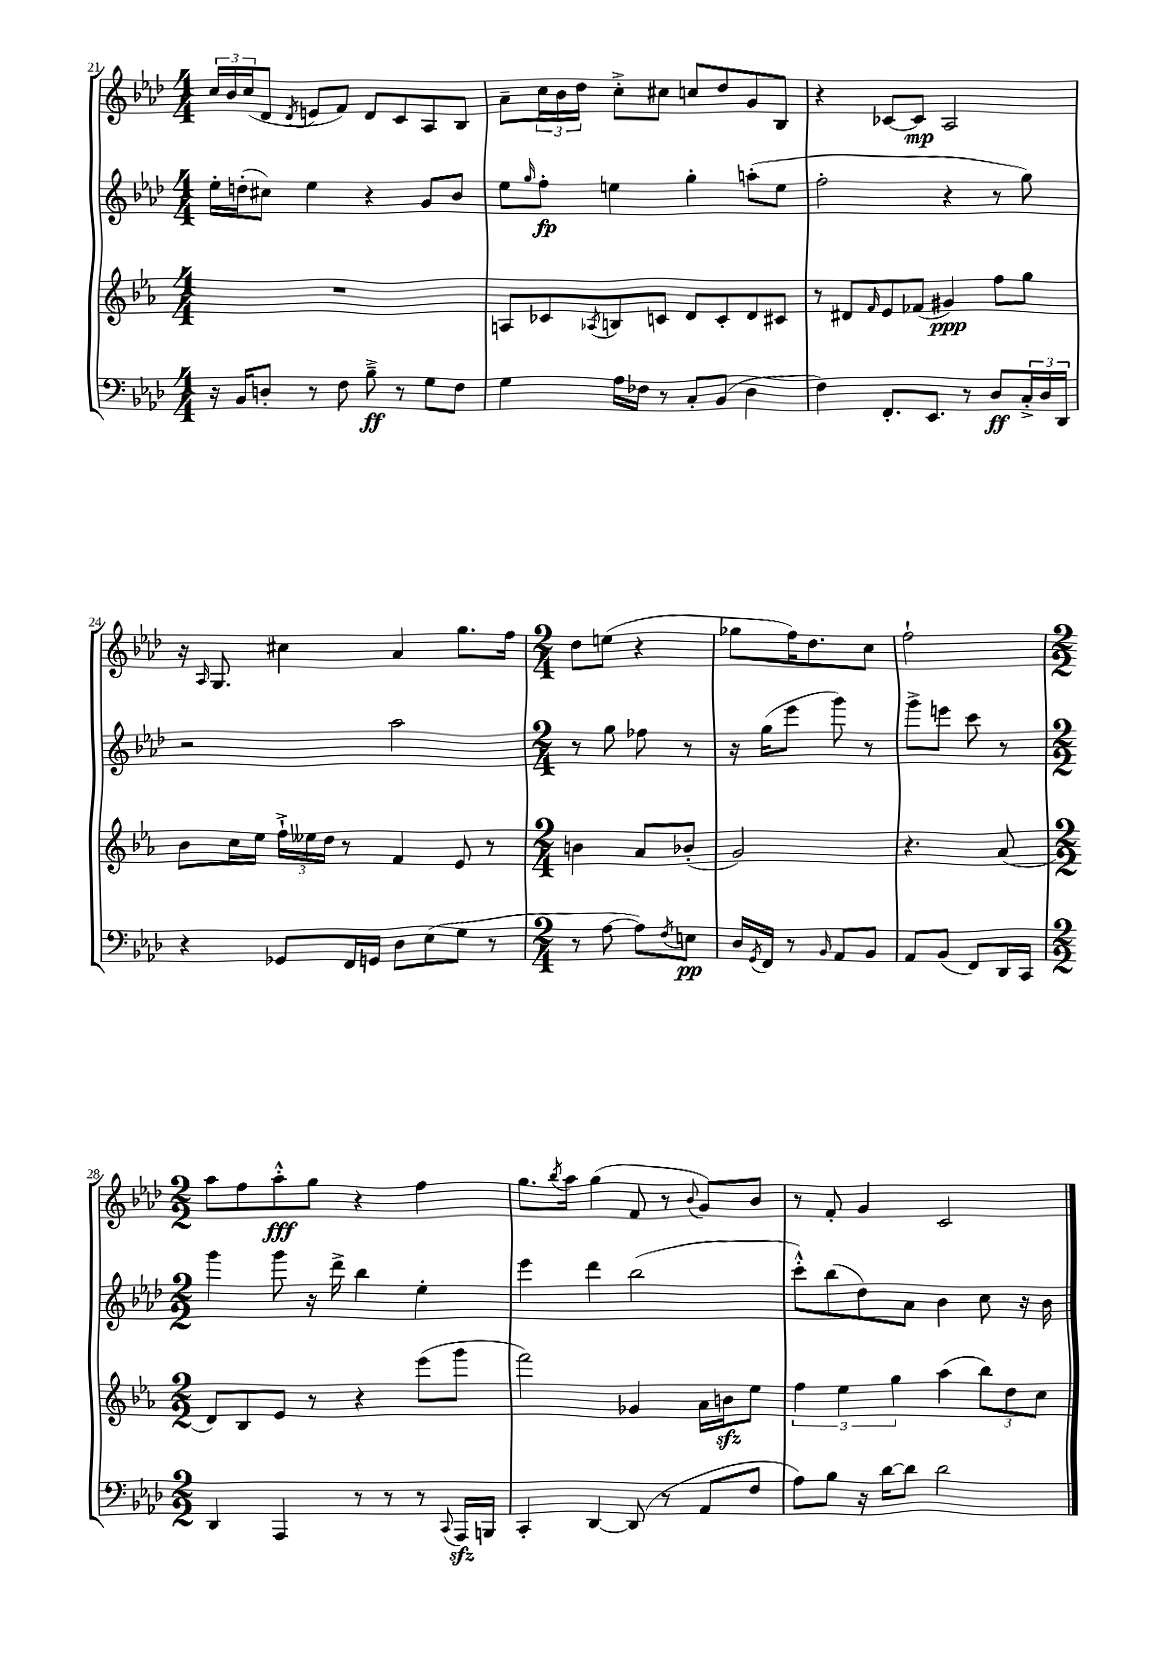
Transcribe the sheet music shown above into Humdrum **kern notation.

**kern	**kern	**kern	**kern
*staff4	*staff3	*staff2	*staff1
*clefF4	*clefG2	*clefG2	*clefG2
*k[b-e-a-d-]	*k[b-e-a-]	*k[b-e-a-d-]	*k[b-e-a-d-]
*M4/4	*M4/4	*M4/4	*M4/4
16r	1r	16ee-'\LL	24cc/LL
.	.	.	24b-/
16BB-/LK	.	(16dd'\J	.
.	.	.	(24cc/J
8D'/J	.	8cc#\J)	8d-/J
.	.	.	8qd-/
8r	.	4ee-\	8e/L
8F\	.	.	8f/J)
8B-~^\	.	4r	8d-/L
8r	.	.	8c/
8G\L	.	8g/L	8A-/
8F\J	.	8b-/J	8B-/J
=	=	=	=
4G\	8A/L	8ee-\L	8a-~\L
.	.	16qqgg/	.
.	8c-/	8ff'\J	24cc\L
.	.	.	24b-\
.	.	.	24dd-\JJ
.	8qA-/	.	.
16A-\LL	8B/	4ee\	8cc'^\L
16F-\JJ	.	.	.
8r	8c/J	.	8cc#\J
8C'/L	8d/L	4gg'\	8cc/L
(8BB-/J	8c'/	.	8dd-/
4D-\	8d/	(8aa'\L	8g/
.	8c#/J	8ee\J	8B-/J
=	=	=	=
4F\)	8r	2ff'\	4r
.	8d#/L	.	.
.	16qqf/	.	.
8.FF'/L	8e-/	.	[8c-/L
.	(8f-/J	.	8c-/]J
8.EE-/J	.	.	.
.	4g#/)	4r	2A-/
8r	.	.	.
8D-/L	8ff\L	8r	.
24C'^/L	8gg\J	8gg\)	.
24D-/	.	.	.
24DD-/JJ	.	.	.
=	=	=	=
4r	8b-\L	2r	16r
.	.	.	16qqA-/
.	.	.	8.G/
.	16cc\L	.	.
.	16ee-\JJ	.	.
8GG-/L	24ff`^\LL	.	4cc#\
.	24ee--\	.	.
.	24dd\JJ	.	.
16FF/L	8r	.	.
16GG/JJ	.	.	.
8D-\L	4f/	2aa-\	4a-/
(8E-\	.	.	.
8G\J	8e-/	.	8.gg\L
8r	8r	.	.
.	.	.	16ff\Jk
=	=	=	=
*M2/4	*M2/4	*M2/4	*M2/4
8r	4b\	8r	8dd-\L
[8A-\	.	8gg\	(8ee\J
8A-\]L)	8a-/L	8ff-\	4r
8qF/	.	.	.
8E\J	(8b-'/J	8r	.
=	=	=	=
16D-/LL	2g/)	16r	8gg-\L
8qGG/	.	.	.
16FF/JJ	.	(16gg\LK	.
8r	.	8eee-\J	16ff\K)
.	.	.	8.dd-\
16qqBB-/	.	.	.
8AA-/L	.	8ggg\)	.
8BB-/J	.	8r	8cc\J
=	=	=	=
8AA-/L	4.r	8ggg^\L	2ff`\
(8BB-/J	.	8eee\J	.
8FF/L)	.	8ccc\	.
16DD-/L	(8a-/	8r	.
16CC/JJ	.	.	.
=	=	=	=
*M2/2	*M2/2	*M2/2	*M2/2
4DD-/	8d/L)	4ggg\	8aa-\L
.	8B-/	.	8ff\
4AAA-/	8e-/J	8ggg\	8aa-'^^\
.	8r	16r	8gg\J
.	.	16ddd-^\	.
8r	4r	4bb-\	4r
8r	.	.	.
8r	(8eee-\L	4ee-'\	4ff\
8qqCC/	.	.	.
16AAA-/LL	8ggg\J	.	.
16BBB/JJ	.	.	.
=	=	=	=
4CC'/	2fff\)	4eee-\	8.gg\L
.	.	.	8qbb-/
.	.	.	16aa-\Jk
[4DD-/	.	4ddd-\	(4gg\
(8DD-/]	4g-/	(2bb-\	8f/
8r	.	.	8r
.	.	.	8qqb-/
8AA-/L	16a-\LL	.	8g/L)
.	16b\J	.	.
8F/J	8ee-\J	.	8b-/J
=	=	=	=
8A-\L)	6ff\	8ccc'^^\L)	8r
8B-\J	.	(8bb-\	8f'/
.	6ee-\	.	.
16r	.	8dd-\)	4g/
[16d-\LK	.	.	.
.	6gg\	.	.
8d-\]J	.	8a-\J	.
2d-\	(4aa-\	4b-\	2c/
.	12bb-\L)	8cc\	.
.	12dd\	.	.
.	.	16r	.
.	12cc\J	.	.
.	.	16b-\	.
==	==	==	==
*-	*-	*-	*-
